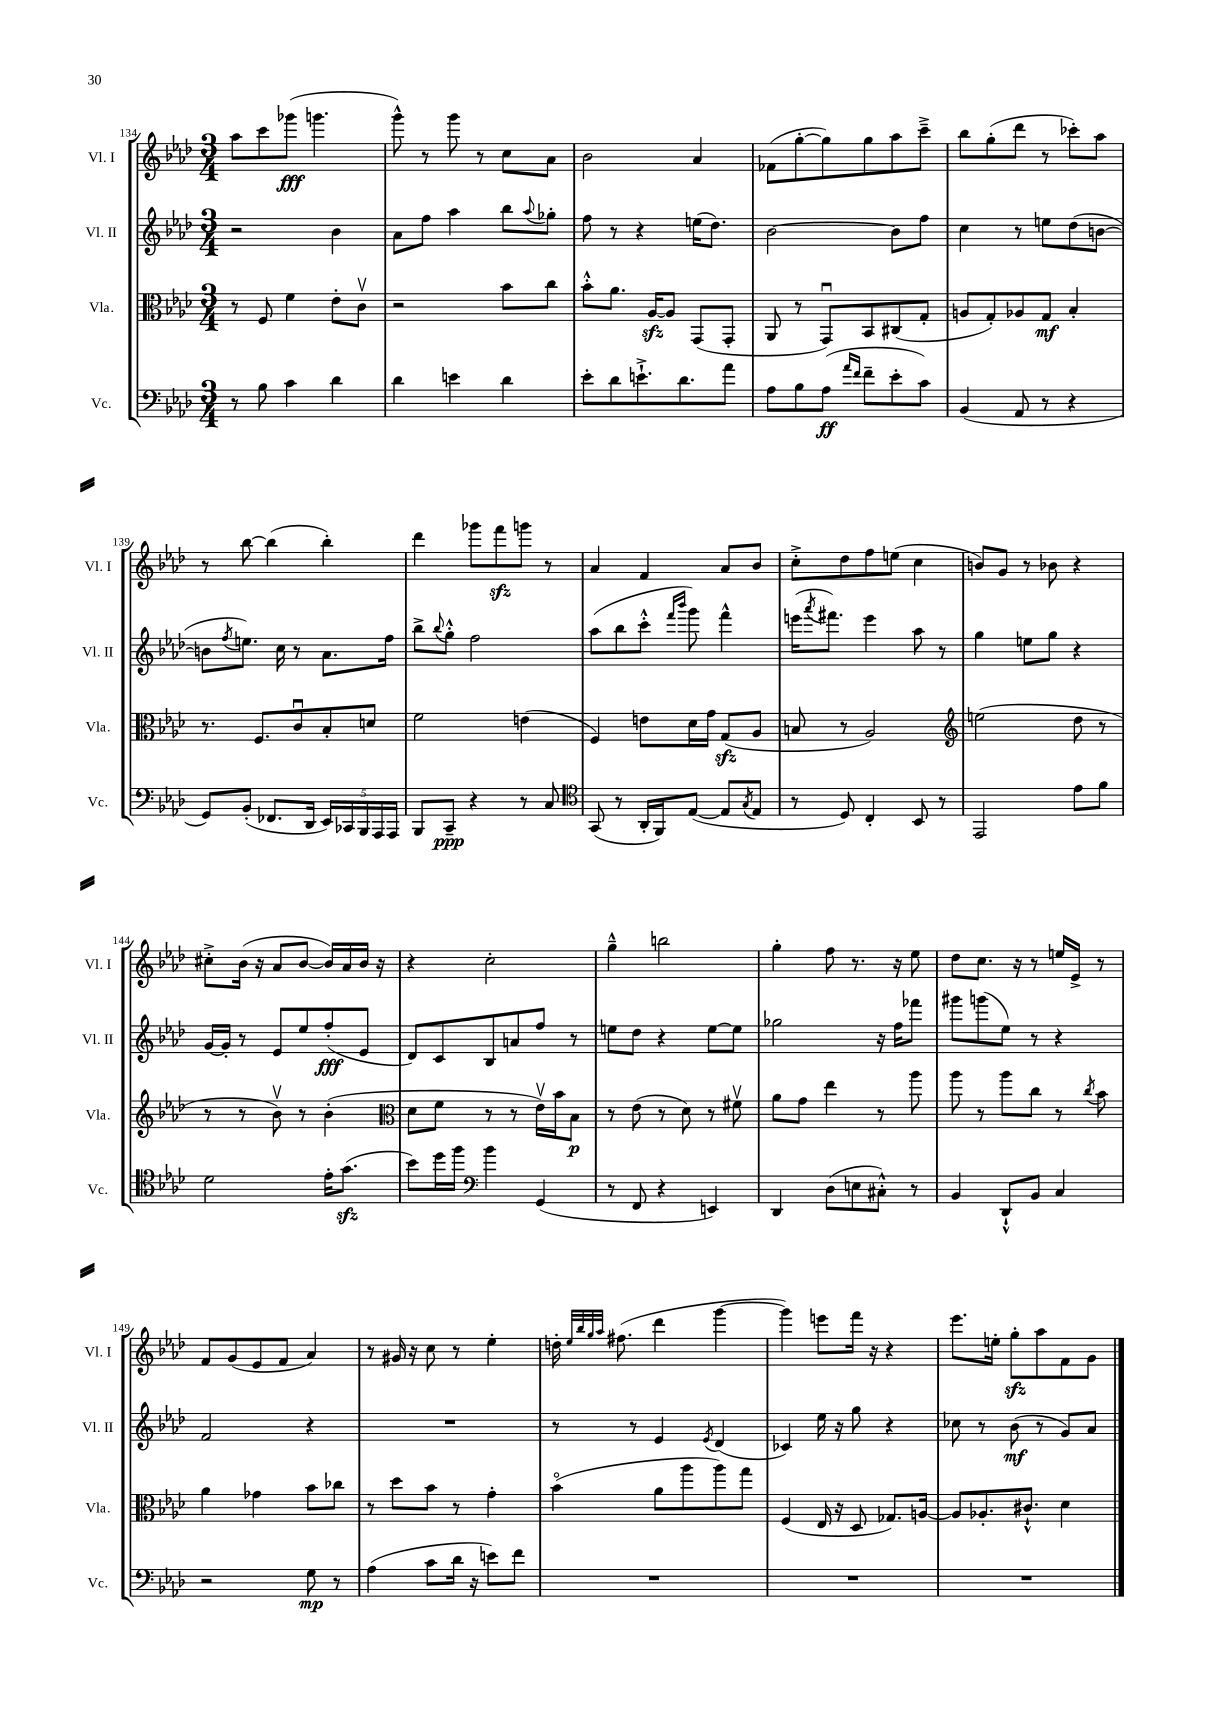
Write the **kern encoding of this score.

**kern	**kern	**kern	**kern
*staff4	*staff3	*staff2	*staff1
*clefF4	*clefC3	*clefG2	*clefG2
*k[b-e-a-d-]	*k[b-e-a-d-]	*k[b-e-a-d-]	*k[b-e-a-d-]
*M3/4	*M3/4	*M3/4	*M3/4
8r	8r	2r	8aa-
8B-	8F	.	8ccc
4c	4f	.	(8ggg-
.	.	.	4.ggg
4d-	8e-'	4b-	.
.	8cv	.	.
=	=	=	=
4d-	2r	8a-	8ggg^^)
.	.	8ff	8r
4e	.	4aa-	8ggg
.	.	.	8r
4d-	8b-	8bb-	8cc
.	.	8qqaa-	.
.	8cc	8gg-'	8a-
=	=	=	=
8e-'	8b-'^^	8ff	2b-
8d-	8.a-	8r	.
8.e`^	.	4r	.
.	[16A-	.	.
.	8A-]	.	.
8.d-	.	.	.
.	(8GG	(16ee	4a-
.	.	8.dd-)	.
8a-	8GG'	.	.
=	=	=	=
8A-	8AA-	[2b-	(8f-
8B-	8r	.	[8gg'
(8A-	8GGu)	.	8gg])
16qqa-	.	.	.
16qqf	.	.	.
8f~	8BB-	.	8gg
8e-'	(8C#	8b-]	8aa-
8c)	8G'	8ff	8ccc~^
=	=	=	=
(4BB-	8A	4cc	8bb-
.	8G')	.	(8gg'
8AA-	8A-	8r	8ddd-
8r	8G	8ee	8r
4r	4B-'	(8dd-	8ccc-')
.	.	[8b	8aa-
=	=	=	=
8GG)	8.r	8b]	8r
.	.	8qff	.
(8BB-'	.	8.ee)	[8bb-
.	8.F	.	.
8.FF-	.	.	(4bb-]
.	.	16cc	.
.	8cu	8r	.
16DD-	.	.	.
20EE-)	8B-'	8.a-	4bb-')
20CC-	.	.	.
20BBB-	.	.	.
.	8d	.	.
20AAA-	.	.	.
.	.	16ff	.
20AAA-	.	.	.
=	=	=	=
8BBB-	2f	8bb-^	4ddd-
.	.	8qqbb-	.
8CC~	.	8gg'^^	.
4r	.	2ff	8ggg-
.	.	.	8fff
8r	(4e	.	8ggg
8C	.	.	8r
=	=	=	=
*clefC4	*	*	*
(8GG	4F)	(8aa-	4a-
8r	.	8bb-	.
16AA-'	8e	8ccc'^^	4f
16FF)	.	.	.
.	.	16qqfff	.
.	.	16qqbbb-	.
([8E-	16d-	8ggg)	.
.	16g	.	.
8E-]	(8G	4fff^^	8a-
8qG	.	.	.
8E-	8A-	.	8b-
=	=	=	=
8r	8B	(16eee	8cc'^
.	.	8qaaa-	.
.	.	8.fff#)	.
8D-)	8r	.	8dd-
4C'	2A-)	4eee	8ff
.	.	.	(8ee
8BB-	.	8aa-	4cc
8r	.	8r	.
=	=	=	=
*	*clefG2	*	*
2EE-	(2ee	4gg	8b)
.	.	.	8g
.	.	8ee	8r
.	.	8gg	8b-
8e-	8dd-	4r	4r
8f	8r	.	.
=	=	=	=
2d-	8r	[16g	8cc#'^
.	.	16g']	.
.	8r	8r	(16b-
.	.	.	16r
.	8b-v)	8e-	8a-
.	8r	8ee-	[8b-
16e-'	(4b-'	(8ff'	16b-])
(8.g	.	.	16a-
.	.	8e-	16b-
.	.	.	16r
=	=	=	=
*	*clefC3	*	*
8b-)	8d-	8d-)	4r
16dd-	8f	8c	.
16ff	.	.	.
*clefF4	*	*	*
4b-	8r	8B-	2cc'
.	8r	8a	.
(4GG	16e-v)	8ff	.
.	16b-	.	.
.	8B-	8r	.
=	=	=	=
8r	8r	8ee	4gg~^^
8FF	(8e-	8dd-	.
4r	8r	4r	2bb
.	8d-)	.	.
4EE)	8r	[8ee	.
.	8f#v	8ee]	.
=	=	=	=
4DD-	8a-	2gg-	4gg'
.	8g	.	.
(8D-	4ee-	.	8ff
8E	.	.	8.r
8C#'^^)	8r	16r	.
.	.	16ff	16r
8r	8aa-	8fff-	8ee-
=	=	=	=
4BB-	8aa-	8ggg#	8dd-
.	8r	(8ggg	8.cc
8DD-`^^	8aa-	8ee-)	.
.	.	.	16r
8BB-	8cc	8r	8r
4C	8r	4r	16ee
.	.	.	16e-^
.	8qcc	.	.
.	8b-	.	8r
=	=	=	=
2r	4a-	2f	8f
.	.	.	(8g
.	4g-	.	8e-
.	.	.	8f
8G	8b-	4r	4a-)
8r	8cc-	.	.
=	=	=	=
(4A-	8r	2.r	8r
.	8dd-	.	16g#
.	.	.	16r
8c	8b-	.	8cc
16d-	8r	.	8r
16r	.	.	.
8e)	4g'	.	4ee-'
8f	.	.	.
=	=	=	=
2.r	(4b-o	8r	16dd'
.	.	.	32qqee-
.	.	.	32qqbb-
.	.	.	32qqgg
.	.	.	32qqaa-
.	.	.	(8.ff#
.	.	8r	.
.	8a-	4e-	4ddd-
.	8aa-	.	.
.	.	8qe-	.
.	8aa-)	(4d-	[4ggg
.	8gg	.	.
=	=	=	=
2.r	(4F	4c-)	4ggg])
.	16E-	16ee-	8eee
.	16r	16r	.
.	8D-	8gg	16fff
.	.	.	16r
.	8.G-)	4r	4r
.	[16A	.	.
=	=	=	=
2.r	8A]	8cc-	8.eee-
.	8.A-'	8r	.
.	.	.	16ee'
.	.	(8b-	8gg'
.	8.c#`^^	.	.
.	.	8r	8aa-
.	4d-	8g)	8f
.	.	8a-	8g
==	==	==	==
*-	*-	*-	*-
